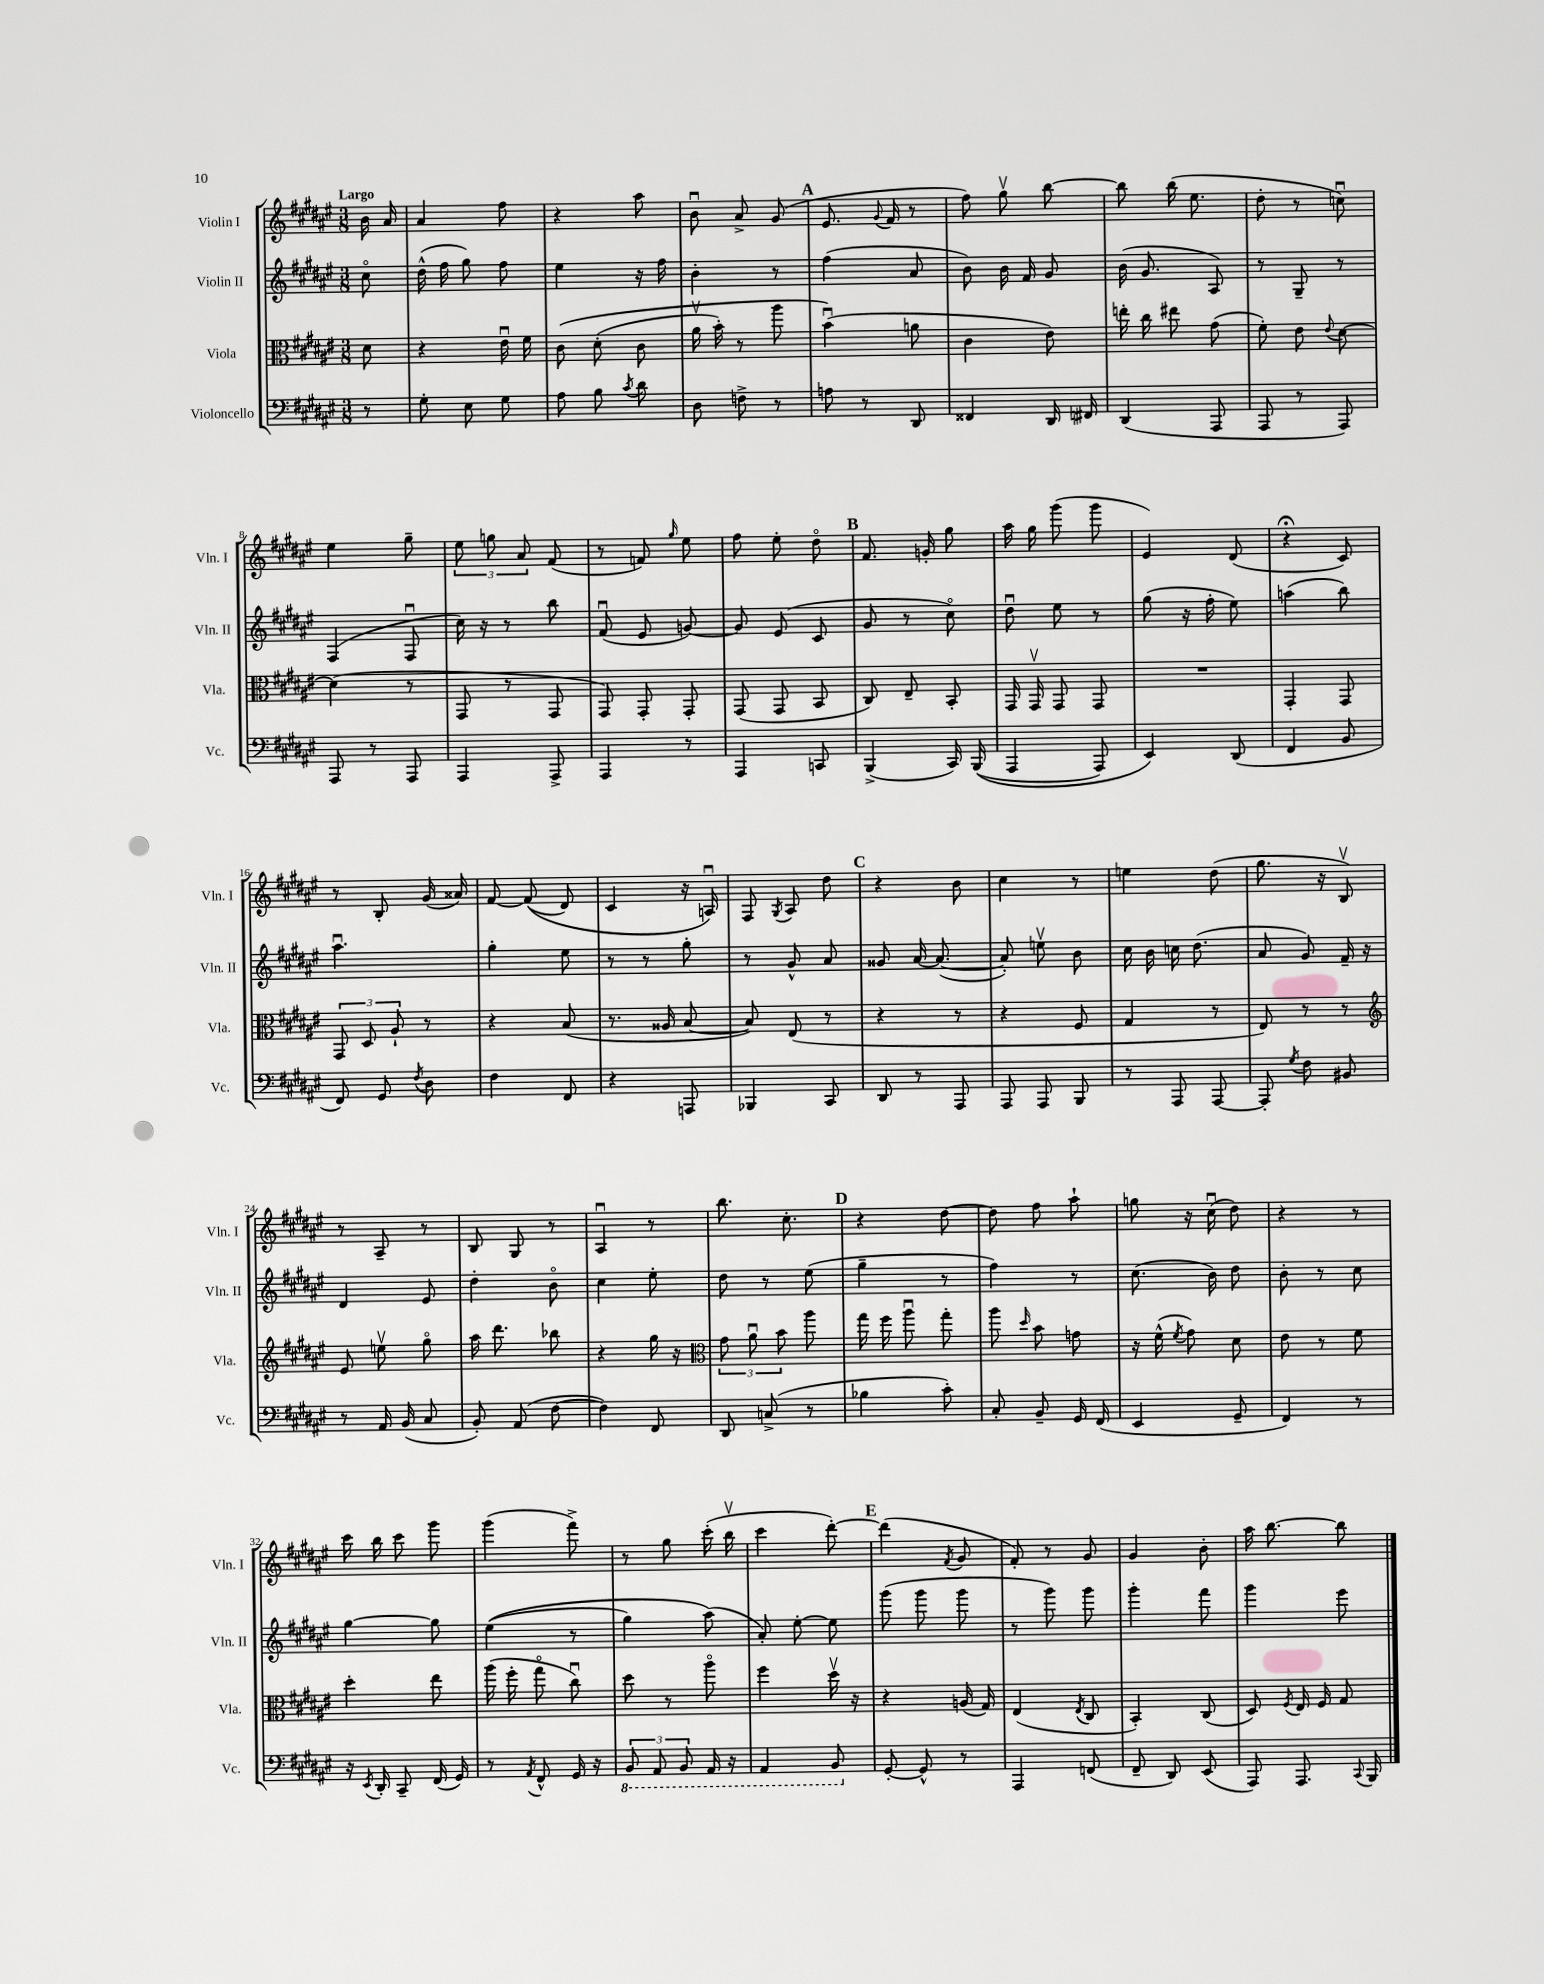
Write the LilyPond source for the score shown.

<<
\new StaffGroup <<
\new Staff = "s0" \with { instrumentName = "Violin I" shortInstrumentName = "Vln. I" } {
    \clef treble \key fis \major \numericTimeSignature \time 3/8 \partial 8 \tempo "Largo"
    \autoBeamOff b'16 ais'16 |
    ais'4 fis''8 |
    r4 ais''8 |
    b'8\downbow ais'8-> gis'8( |
    \mark \markup { \bold "A" } eis'8. \appoggiatura { gis'8 } fis'16 r8 |
    fis''8) gis''8\upbow b''8~ |
    b''8 b''16( eis''8. |
    dis''8-. r8 c''8\downbow) |
    eis''4 gis''8-- |
    \tuplet 3/2 { eis''8 g''8 ais'8 } fis'8( |
    r8 f'8) \grace { gis''16 } eis''8 |
    fis''8 eis''8-. dis''8\flageolet |
    \mark \markup { \bold "B" } fis'8. g'16-. gis''8 |
    ais''16 gis''16 gis'''8( gis'''8 |
    eis'4) dis'8( |
    r4\fermata cis'8) |
    r8 b8-. gis'16( aisis'16) |
    fis'8~ fis'8(\( dis'8) |
    cis'4 r16 a16\downbow\) |
    fis8 \acciaccatura { gis8 } ais8 dis''8 |
    \mark \markup { \bold "C" } r4 b'8 |
    cis''4 r8 |
    e''4 dis''8( |
    gis''8. r16 b8\upbow) |
    r8 ais8-- r8 |
    b8 gis8 r8 |
    ais4\downbow r8 |
    b''8. cis''8.-. |
    \mark \markup { \bold "D" } r4 dis''8~ |
    dis''8 fis''8 ais''8-! |
    g''8 r16 cis''16\downbow( dis''8) |
    r4 r8 |
    cis'''16 b''16 cis'''8 gis'''8 |
    gis'''4( fis'''8->) |
    r8 gis''8 cis'''16-.( b''16\upbow |
    cis'''4 dis'''8~-.) |
    \mark \markup { \bold "E" } dis'''4( \acciaccatura { fis'8 } gis'8 |
    fis'8-.) r8 gis'8 |
    gis'4 b'8-. |
    ais''16 b''8.~ b''8 \bar "|." |
}
\new Staff = "s1" \with { instrumentName = "Violin II" shortInstrumentName = "Vln. II" } {
    \clef treble \key fis \major \numericTimeSignature \time 3/8 \partial 8
    \autoBeamOff cis''8\flageolet |
    dis''16-^( fis''16 gis''8) fis''8 |
    eis''4 r16 fis''16 |
    b'4-. r8 |
    \mark \markup { \bold "A" } fis''4( ais'8 |
    b'8) b'16 fis'16 gis'8 |
    b'16( gis'8. ais8) |
    r8 gis8-- r8 |
    fis4( fis8\downbow |
    cis''16) r16 r8 b''8 |
    fis'8\downbow( eis'8 g'8~) |
    g'8 eis'8( cis'8 |
    \mark \markup { \bold "B" } gis'8 r8 cis''8\flageolet) |
    dis''8\downbow eis''8 r8 |
    gis''8( r16 fis''16-. eis''8) |
    a''4( b''8) |
    ais''4.\downbow |
    gis''4-. eis''8 |
    r8 r8 gis''8-. |
    r8 gis'8-^ ais'8 |
    \mark \markup { \bold "C" } gisis'8 ais'16~ ais'8.~( |
    ais'8-.) e''8\upbow b'8 |
    cis''16 b'16 c''16 dis''8.( |
    ais'8 gis'8) fis'16-- r16 |
    dis'4 eis'8 |
    dis''4-. b'8\flageolet |
    cis''4 eis''8-. |
    dis''8 r8 eis''8( |
    \mark \markup { \bold "D" } gis''4-- r8 |
    fis''4) r8 |
    cis''8.( b'16) dis''8 |
    b'8-. r8 cis''8 |
    gis''4~ gis''8 |
    eis''4(\( r8 |
    gis''4) ais''8(\) |
    ais'8-.) eis''8~-. eis''8 |
    \mark \markup { \bold "E" } gis'''8( gis'''8 gis'''8 |
    r8 gis'''8) gis'''8 |
    gis'''4-. fis'''8 |
    gis'''4 eis'''8 \bar "|." |
}
\new Staff = "s2" \with { instrumentName = "Viola" shortInstrumentName = "Vla." } {
    \clef alto \key fis \major \numericTimeSignature \time 3/8 \partial 8
    \autoBeamOff dis'8 |
    r4 eis'16\downbow fis'16 |
    cis'8\( dis'8-.( cis'8 |
    ais'16\upbow b'16-.) r8 ais''8 |
    \mark \markup { \bold "A" } b'4\downbow(\) a'8 |
    cis'4 eis'8) |
    e''16-. cis''16 eis''8 gis'8( |
    fis'8-.) eis'8 \appoggiatura { eis'8 } dis'8~ |
    dis'4( r8 |
    gis,8 r8 gis,8 |
    gis,8) gis,8-. gis,8-. |
    gis,8( gis,8 b,8 |
    \mark \markup { \bold "B" } cis8) eis8-- b,8-. |
    gis,16 gis,16\upbow gis,8 gis,8 |
    R4. |
    gis,4-. gis,8 |
    \tuplet 3/2 { gis,8 dis8 ais8-! } r8 |
    r4 b8( |
    r8. aisis16 b8~ |
    b8) eis8( r8 |
    \mark \markup { \bold "C" } r4 r8 |
    r4 fis8 |
    gis4 r8 |
    eis8) r8 r8 |
    \clef treble eis'8 e''8\upbow gis''8\flageolet |
    ais''16 dis'''8. bes''8 |
    r4 gis''16 r16 |
    \clef alto \tuplet 3/2 { gis'8 ais'8\downbow b'8 } ais''8 |
    \mark \markup { \bold "D" } gis''16 fis''16 ais''8\downbow gis''8-. |
    ais''8 \grace { dis''16 } b'8 g'8 |
    r16 fis'16-^( \acciaccatura { fis'8 } gis'8) dis'8 |
    eis'8 r8 fis'8 |
    dis''4-. eis''8 |
    ais''16( fis''16-. gis''8\flageolet cis''8\downbow) |
    dis''8 r8 ais''8\flageolet |
    fis''4 dis''16\upbow r16 |
    \mark \markup { \bold "E" } r4 a16( gis16) |
    eis4( \acciaccatura { eis8 } cis8 |
    b,4-.) cis8( |
    dis8) \acciaccatura { fis8 } eis16 fis16 gis8 \bar "|." |
}
\new Staff = "s3" \with { instrumentName = "Violoncello" shortInstrumentName = "Vc." } {
    \clef bass \key fis \major \numericTimeSignature \time 3/8 \partial 8
    \autoBeamOff r8 |
    gis8-. eis8 gis8 |
    ais8 b8 \acciaccatura { cis'8 } dis'8 |
    dis8 f8-> r8 |
    \mark \markup { \bold "A" } a8 r8 dis,8 |
    fisis,4 dis,16 fis,16 |
    dis,4( ais,,8 |
    ais,,8 r8 ais,,8) |
    ais,,8 r8 ais,,8 |
    ais,,4 ais,,8-> |
    ais,,4 r8 |
    ais,,4 c,8 |
    \mark \markup { \bold "B" } b,,4->( cis,16) b,,16(\( |
    ais,,4 ais,,8) |
    eis,4\) dis,8( |
    fis,4 b,8 |
    fis,8) gis,8 \acciaccatura { fis8 } dis8 |
    fis4 fis,8 |
    r4 a,,8 |
    bes,,4 cis,8 |
    \mark \markup { \bold "C" } dis,8 r8 ais,,8 |
    ais,,8 ais,,8 b,,8 |
    r8 ais,,8 ais,,8~ |
    ais,,8-. \acciaccatura { gis8 } fis8 bis,8 |
    r8 ais,16 b,16( cis8 |
    b,8-.) ais,8( fis8~ |
    fis4) fis,8 |
    dis,8 c8->( r8 |
    \mark \markup { \bold "D" } bes4 cis'8-.) |
    cis8-. b,8-- gis,16 fis,16( |
    eis,4 gis,8-- |
    fis,4) r8 |
    r16 \acciaccatura { eis,8 } dis,16-. cis,8-- fis,16( gis,16) |
    r8 \acciaccatura { ais,8 } fis,8-^ gis,16 r16 |
    \tuplet 3/2 { \ottava #-1 b,,8 ais,,8 b,,8 } ais,,16 r16 |
    ais,,4 b,,8 \ottava #0 |
    \mark \markup { \bold "E" } gis,8~-. gis,8-^ r8 |
    ais,,4 f,8( |
    fis,8-- dis,8) eis,8( |
    ais,,8) ais,,8. \appoggiatura { cis,8 } b,,16 \bar "|." |
}
>>
>>
